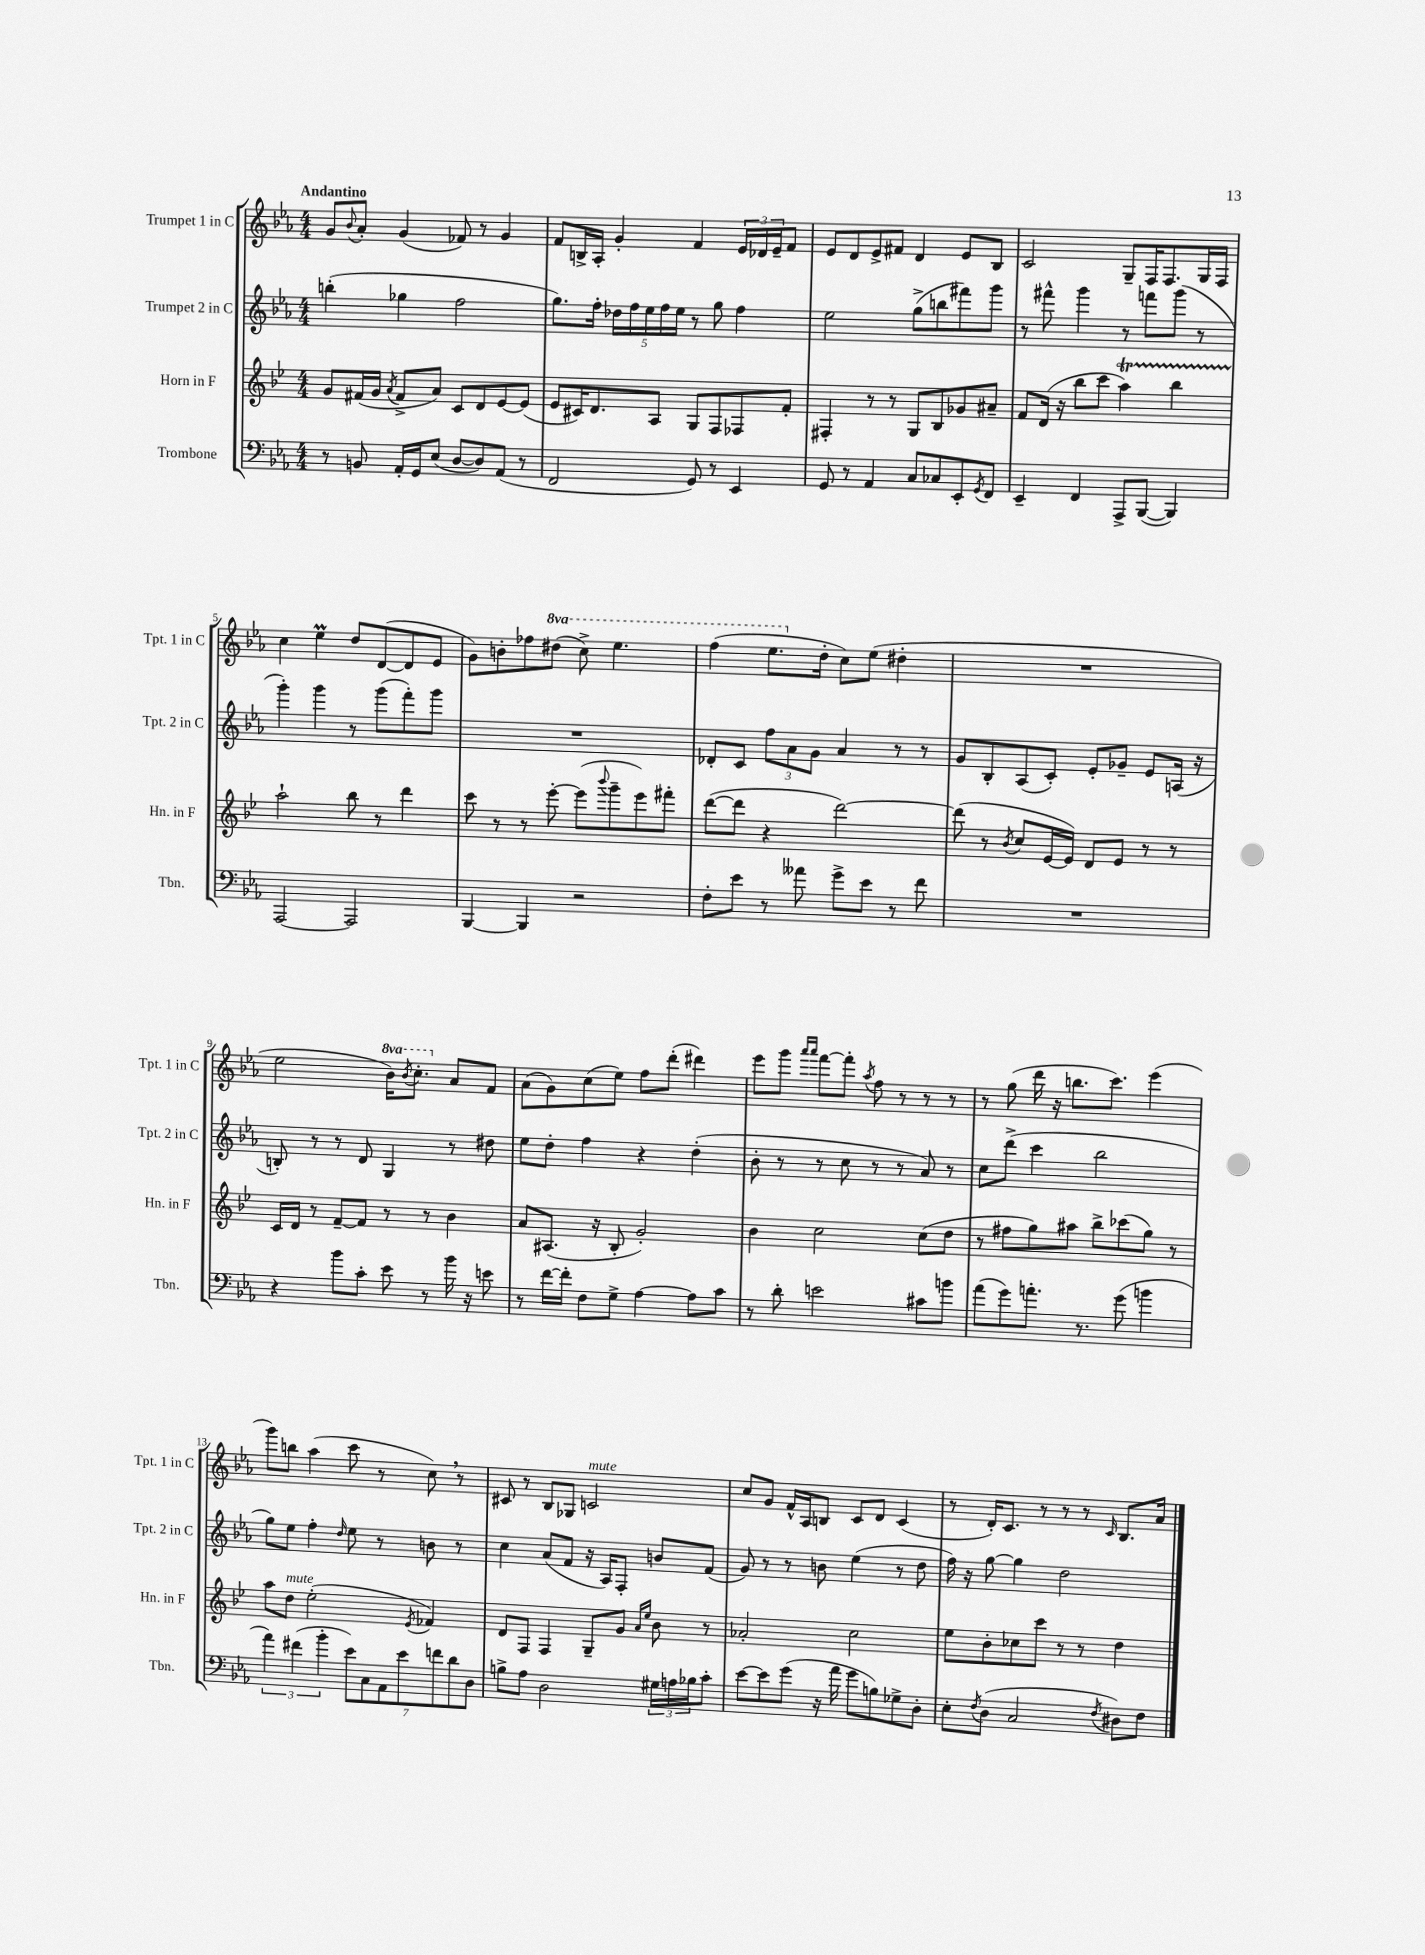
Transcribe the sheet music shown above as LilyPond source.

<<
\new StaffGroup <<
\new Staff = "s0" \with { instrumentName = "Trumpet 1 in C" shortInstrumentName = "Tpt. 1 in C" } {
    \clef treble \key ees \major \numericTimeSignature \time 4/4 \set Staff.ottavationMarkups = #ottavation-simple-ordinals \tempo "Andantino"
    g'8 \appoggiatura { bes'8 } aes'8-. g'4( fes'8) r8 g'4 |
    f'8 b16-> aes16-. g'4-. f'4 \tuplet 3/2 { ees'16 des'16 ees'16-- } f'8 |
    ees'8 d'8 ees'8-> fis'8 d'4 ees'8 bes8 |
    c'2 g8-- f16 f8. g16 f16 |
    c''4 ees''4\prall d''8 d'8~( d'8 ees'8 |
    g'8) b'8-. fes''8 \ottava #1 dis'''8( c'''8->) ees'''4. |
    f'''4( ees'''8. \ottava #0 d''16-. c''8) ees''8( dis''4-. |
    R1 |
    ees''2 \ottava #1 bes''16) \acciaccatura { bes''8 } c'''8.-. \ottava #0 aes'8 f'8 |
    aes'8( g'8) c''8( ees''8) f''8 d'''8-.( dis'''4) |
    ees'''8 g'''8 \grace { aes'''16 aes'''16 } f'''8~ f'''8-. \acciaccatura { aes''8 } f''8 r8 r8 r8 |
    r8 g''8( d'''16 r16 b''8. c'''8.) ees'''4( |
    g'''8) b''8 aes''4( c'''8 r8 c''8) \breathe r8 |
    cis'8 r8 bes8 ges8 c'2^\markup { \italic "mute" } |
    c''8 g'8 f'16-^ aes16 b8 c'8 d'8 c'4( |
    r8 d'16-.) c'8. r8 r8 r8 \grace { c'16 } bes8. aes'16 \bar "|." |
}
\new Staff = "s1" \with { instrumentName = "Trumpet 2 in C" shortInstrumentName = "Tpt. 2 in C" } {
    \clef treble \key ees \major \numericTimeSignature \time 4/4
    b''4-.( ges''4 f''2 |
    g''8.) f''16-. \tuplet 5/4 { des''16 f''16 ees''16 f''16 ees''16 } r8 g''8 f''4 |
    ees''2 g''8->( b''8 fis'''8) g'''8 |
    r8 fis'''8-^ g'''4 r8 f'''8 g'''8( r8 |
    g'''4-.) g'''4 r8 g'''8( f'''8-.) g'''8 |
    R1 |
    des'8-. c'8 \tuplet 3/2 { f''8 aes'8 g'8 } aes'4 r8 r8 |
    g'8 bes8-. aes8( c'8-.) ees'8-. ges'8-- ees'8 a16( r16 |
    b8-.) r8 r8 d'8 g4 r8 dis''8 |
    ees''8 d''8-. f''4 r4 d''4-.( |
    bes'8-. r8 r8 c''8 r8 r8 aes'8) r8 |
    c''8 d'''8->( c'''4 bes''2 |
    g''8) ees''8 f''4-. \grace { d''16 } ees''8 r8 b'8 r8 |
    c''4 aes'8( f'8 r16 aes16) f8-. b'8 f'8( |
    g'8) r8 r8 b'8 ees''4( r8 d''8 |
    f''16) r16 g''8~ g''4 d''2 \bar "|." |
}
\new Staff = "s2" \with { instrumentName = "Horn in F" shortInstrumentName = "Hn. in F" } {
    \clef treble \key bes \major \numericTimeSignature \time 4/4
    g'8 fis'16( g'16 \acciaccatura { a'8 } fis'8-> a'8) c'8 d'8 ees'8~ ees'8( |
    ees'8 cis'16) d'8. a8 g8 f8 fes8 f'8-. |
    fis4-. r8 r8 g8 bes8 ges'8 ais'8-- |
    f'8 d'16( r16 bes''8 c'''8 a''4\startTrillSpan) bes''4 |
    a''2-!\stopTrillSpan bes''8 r8 d'''4 |
    c'''8 r8 r8 ees'''8~-. ees'''8( \appoggiatura { bes'''8 } g'''8-- ees'''8) fis'''8-. |
    d'''8~( d'''8 r4 d'''2~) |
    d'''8( r8 \acciaccatura { bes'8 } c''8 ees'16~ ees'16) d'8 ees'8 r8 r8 |
    c'16 d'16 r8 f'8~-- f'8 r8 r8 bes'4 |
    a'8 ais8.( r16 bes8-. g'2-.) |
    bes'4 c''2 c''8( d''8 |
    r8 fis''8 g''8) ais''8 bes''8-> ces'''8( g''8) r8 |
    a''8 d''8^\markup { \italic "mute" } ees''2-.( \acciaccatura { ees'8 } fes'4) |
    d'8 f8 f4 g8-- g'8 \grace { a'16 ees''16 } bes'8 r8 |
    aes'2-. c''2 |
    ees''8 bes'8-. ces''8 c'''8 r8 r8 d''4 \bar "|." |
}
\new Staff = "s3" \with { instrumentName = "Trombone" shortInstrumentName = "Tbn." } {
    \clef bass \key ees \major \numericTimeSignature \time 4/4
    r8 b,8 aes,16-. g,16 ees8( d8~ d8) aes,8( r8 |
    f,2 g,8) r8 ees,4 |
    g,8 r8 aes,4 c8 ces8 ees,8-. \acciaccatura { g,8 } f,8 |
    ees,4-- f,4 aes,,8-> bes,,8~( bes,,4) |
    aes,,2~ aes,,2 |
    bes,,4~ bes,,4 r2 |
    f8-. ees'8 r8 aeses'8 g'8-> ees'8 r8 f'8 |
    R1 |
    r4 bes'8 c'8-. ees'8 r8 bes'16 r16 e'8 |
    r8 f'16~ f'16-. f8 g8-> aes4~ aes8 c'8 |
    r8 d'8-. e'2 cis'8 b'8 |
    aes'8( g'8) a'8.-. r8. g'8( b'4 |
    \tuplet 3/2 { aes'4) fis'4( bes'4-. } \tuplet 7/4 { ees'8) c8 aes,8 ees'8 f'8 d'8 d8 } |
    b8-> aes8 d2 \tuplet 3/2 { gis16 a16 bes16 } c'8-. |
    ees'8~ ees'8 g'8( r16 aes'16 g'8 b8) ges8-> d8-. |
    ees8-. \acciaccatura { f8 } d8( c2 \acciaccatura { f8 } dis8) f8 \bar "|." |
}
>>
>>
